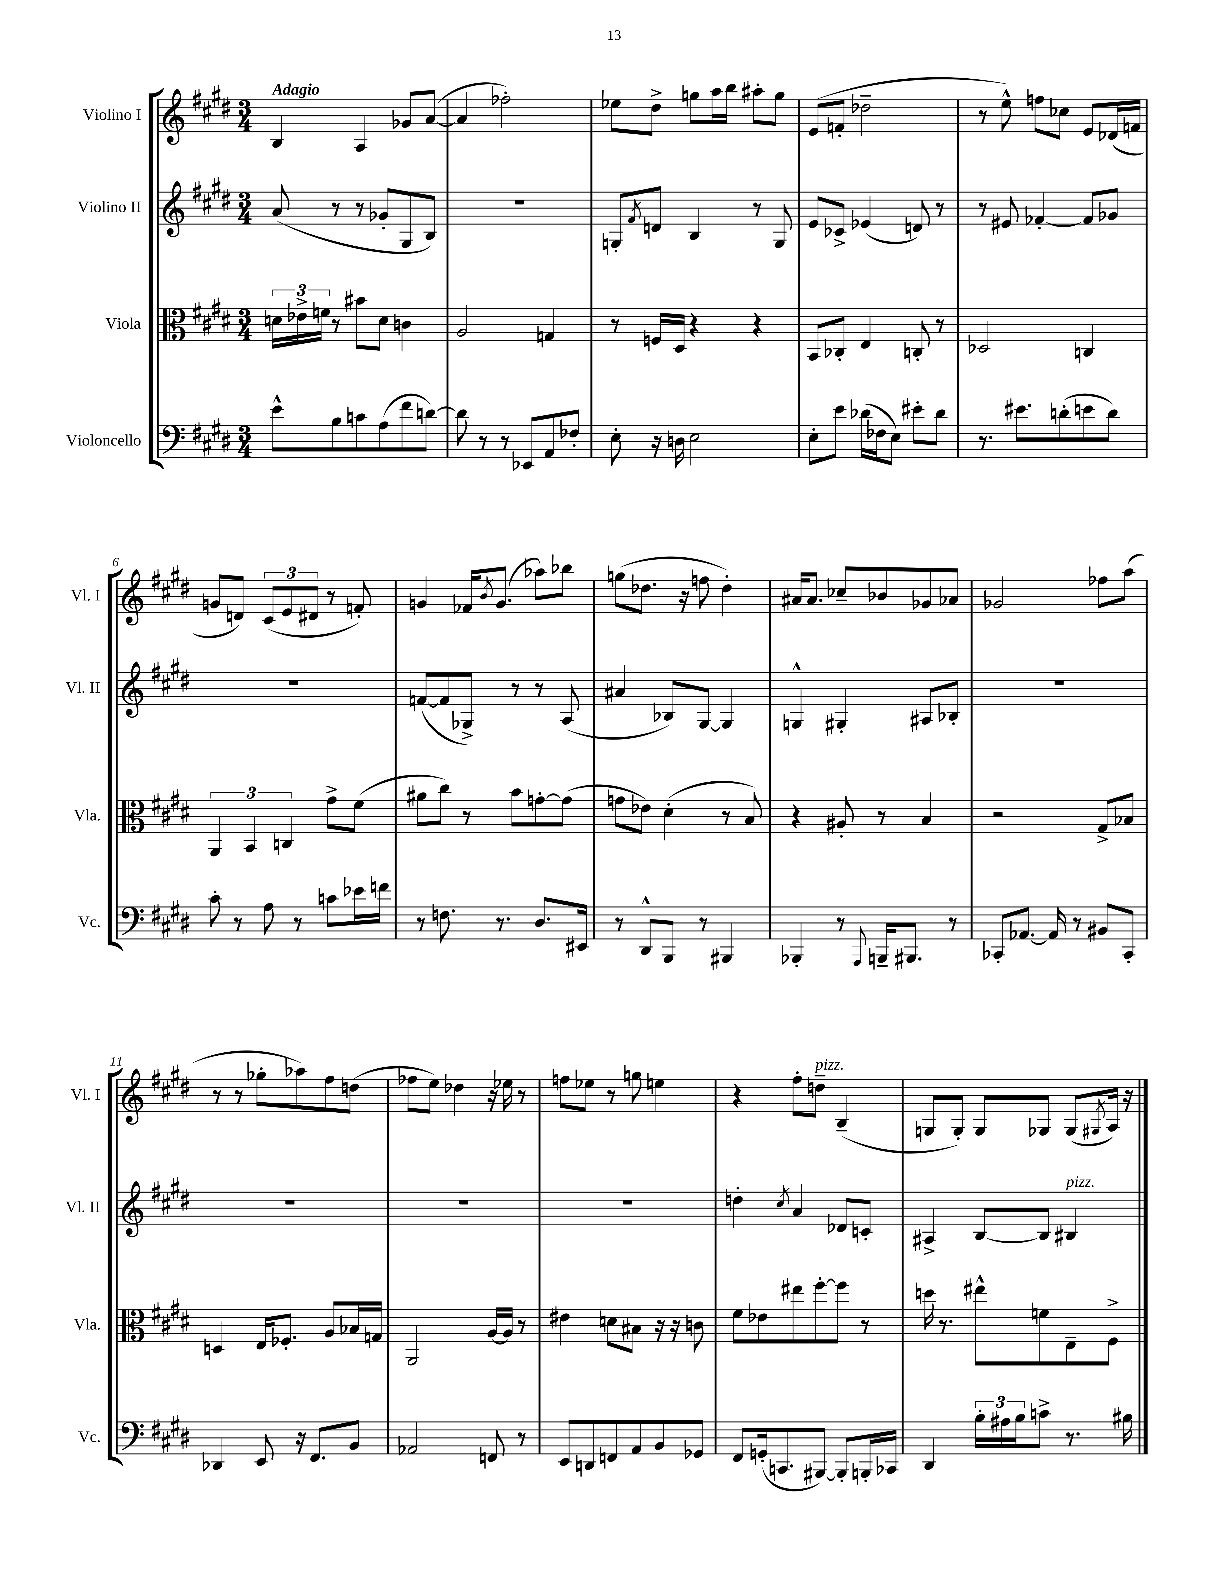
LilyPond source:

<<
\new StaffGroup <<
\new Staff = "s0" \with { instrumentName = "Violino I" shortInstrumentName = "Vl. I" } {
    \clef treble \key e \major \numericTimeSignature \time 3/4 \tempo "Adagio"
    b4 a4 ges'8 a'8~( |
    a'4 fes''2-.) |
    ees''8 dis''8-> g''8 a''16 b''16 ais''8-. g''8 |
    e'8( f'8-. des''2-- |
    r8 e''8-^) f''8 ces''8 e'8 des'16( f'16 |
    g'8 d'8) \tuplet 3/2 { cis'8( e'8 dis'8 } r8 f'8-.) |
    g'4 fes'16 \acciaccatura { b'8 } g'8.( aes''8) bes''8 |
    g''8( des''8. r16 f''8 des''4-.) |
    ais'16 ais'8. ces''8-- bes'8 ges'8 aes'8 |
    ges'2 fes''8 a''8( |
    r8 r8 ges''8-. aes''8) fis''8 d''8( |
    fes''8 e''8) des''4 r16 ees''16 r8 |
    f''8 ees''8 r8 g''8 e''4 |
    r4 fis''8-. d''8--^\markup { \italic "pizz." } b4--( |
    g8 g8-.) g8 ges8 ges8( \acciaccatura { gis8 } a16) r16 \bar "|." |
}
\new Staff = "s1" \with { instrumentName = "Violino II" shortInstrumentName = "Vl. II" } {
    \clef treble \key e \major \numericTimeSignature \time 3/4
    a'8( r8 r8 ges'8-. gis8 b8) |
    R2. |
    g8-. \acciaccatura { fis'8 } d'8 b4 r8 g8 |
    e'8 ces'8-> ees'4( d'8) r8 |
    r8 eis'8 fes'4~-. fes'8 ges'8 |
    R2. |
    f'8~( f'8 ges8->) r8 r8 a8( |
    ais'4 bes8) gis8~ gis4 |
    g4-^ gis4-. ais8 bes8-. |
    R2. |
    R2. |
    R2. |
    R2. |
    d''4-. \acciaccatura { cis''8 } a'4 des'8 c'8-. |
    ais4-> b8~ b8 bis4^\markup { \italic "pizz." } \bar "|." |
}
\new Staff = "s2" \with { instrumentName = "Viola" shortInstrumentName = "Vla." } {
    \clef alto \key e \major \numericTimeSignature \time 3/4
    \tuplet 3/2 { d'16 ees'16-> f'16 } r8 bis'8 d'8 c'4 |
    a2 g4 |
    r8 f16 dis16 r4 r4 |
    b,8 ces8-. e4 c8-. r8 |
    des2 c4 |
    \tuplet 3/2 { a,4 b,4 c4 } gis'8-> fis'8( |
    ais'8 cis''8) r8 b'8 g'8~-. g'8( |
    g'8 ees'8) dis'4-.( r8 b8) |
    r4 ais8-. r8 b4 |
    r2 gis8-> bes8 |
    d4 e16 fes8.-. a8 bes16 g16 |
    a,2 a16~ a16 r8 |
    eis'4 d'8 bis8 r16 r16 c'8 |
    fis'8 ees'8 eis''8 fis''8~-. fis''8 r8 |
    d''16 r8. eis''8-^ f'8 e8-- fis8-> \bar "|." |
}
\new Staff = "s3" \with { instrumentName = "Violoncello" shortInstrumentName = "Vc." } {
    \clef bass \key e \major \numericTimeSignature \time 3/4
    e'8-^ b8 c'8 a8( fis'8 d'8~) |
    d'8 r8 r8 ees,8 a,8 fes8-. |
    e8-. r16 d16 e2 |
    e8-. e'8 des'16( fes16 e8) eis'8-. des'8 |
    r8. eis'8. d'8-.( e'8 d'8) |
    cis'8-. r8 a8 r8 c'8 ees'16 f'16 |
    r8 f8. r8. dis8. eis,16 |
    r8 dis,8-^ b,,8 r8 bis,,4 |
    bes,,4-. r8 \appoggiatura { a,,8 } b,,16-- bis,,8. r8 |
    ces,8-. aes,8.~ aes,16 r8 bis,8 ces,8-. |
    des,4 e,8 r16 fis,8. b,8 |
    aes,2 f,8 r8 |
    e,8 d,8 f,8 a,8 b,8 ges,8 |
    fis,8 g,16-.( c,8. bis,,8~) bis,,8-. b,,16-. ces,16 |
    dis,4 \tuplet 3/2 { b16-. ais16 b16 } c'8-> r8. bis16 \bar "|." |
}
>>
>>
